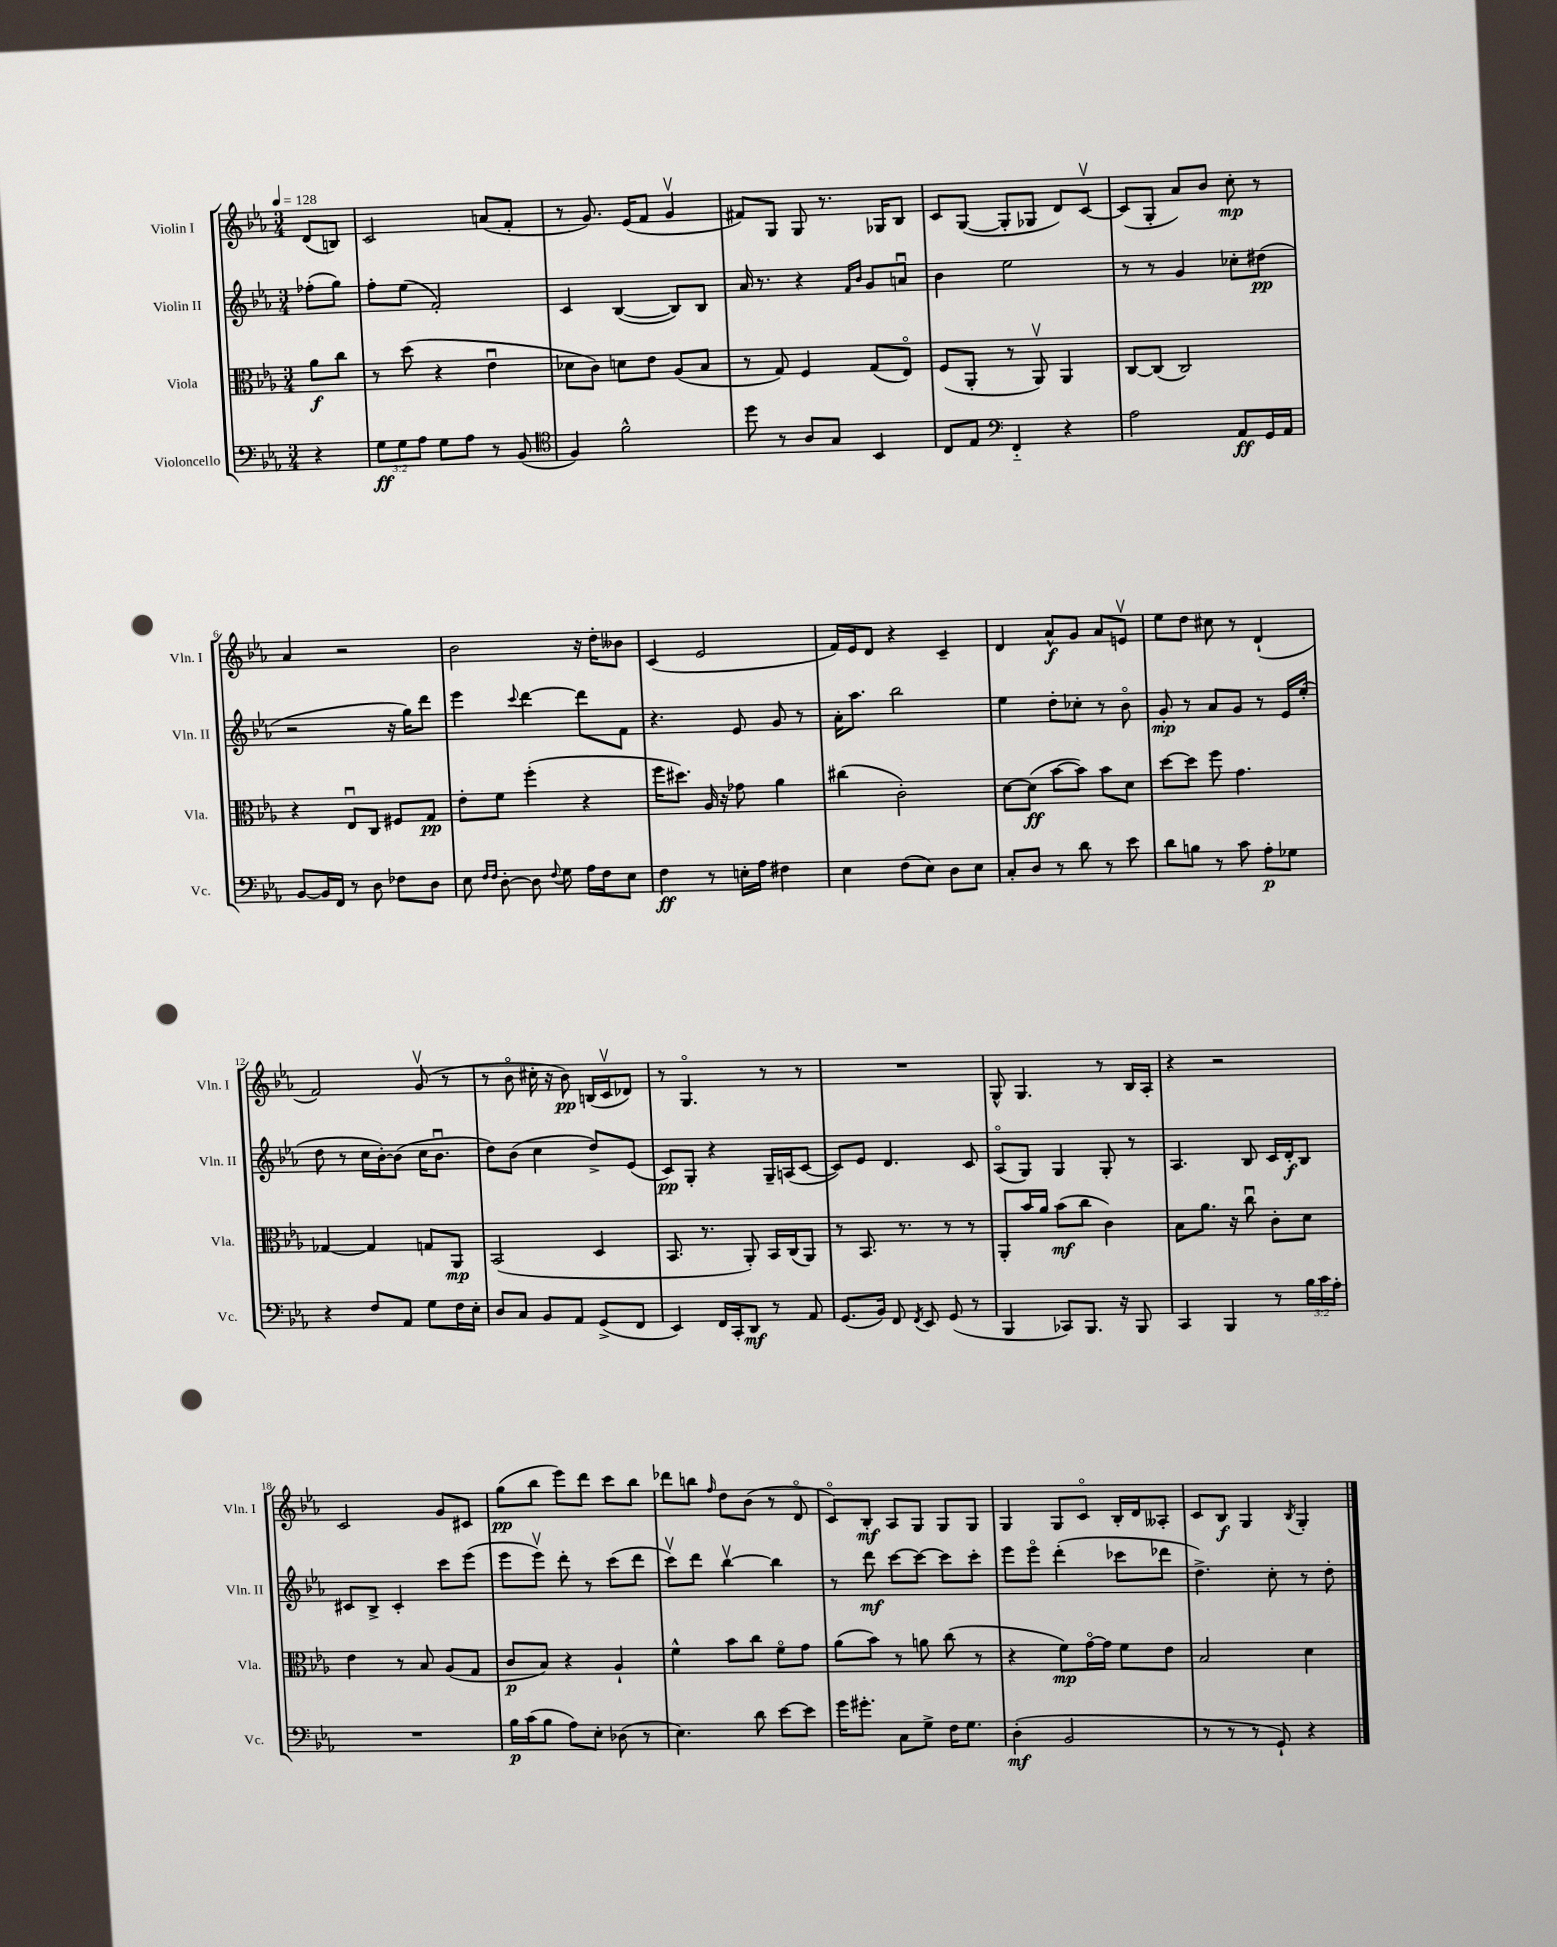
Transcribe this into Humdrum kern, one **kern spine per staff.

**kern	**dynam	**kern	**dynam	**kern	**dynam	**kern	**dynam
*part4	*part4	*part3	*part3	*part2	*part2	*part1	*part1
*staff4	*staff4	*staff3	*staff3	*staff2	*staff2	*staff1	*staff1
*I"Violoncello	*	*I"Viola	*	*I"Violin II	*	*I"Violin I	*
*I'Vc.	*	*I'Vla.	*	*I'Vln. II	*	*I'Vln. I	*
*clefF4	*	*clefC3	*	*clefG2	*	*clefG2	*
*k[b-e-a-]	*	*k[b-e-a-]	*	*k[b-e-a-]	*	*k[b-e-a-]	*
*M3/4	*	*M3/4	*	*M3/4	*	*M3/4	*
*MM128	*	*MM128	*	*MM128	*	*MM128	*
=	=	=	=	=	=	=	=
4r	.	8a-\L	f	(8ff-X'\L	.	(8d/L	.
.	.	8cc\J	.	8gg\J)	.	8Bn/J)	.
=1	=1	=1	=1	=1	=1	=1	=1
12G\L	ff	8r	.	8ff'\L	.	2c/	.
12G\	.	.	.	.	.	.	.
.	.	(8dd\	.	(8ee-\J	.	.	.
12A-\J	.	.	.	.	.	.	.
8G\L	.	4r	.	2f'/)	.	.	.
8A-\J	.	.	.	.	.	.	.
8r	.	4e-u\	.	.	.	(8an/L	.
(8BB-/	.	.	.	.	.	8f'/J	.
=2	=2	=2	=2	=2	=2	=2	=2
*clefC4	*	*	*	*	*	*	*
4F/)	.	8d-X\L	.	4c/	.	8r	.
.	.	8c\J)	.	.	.	8.g/)	.
2f^^\	.	8dn\L	.	([4B-/	.	.	.
.	.	.	.	.	.	(16e-/KL	.
.	.	8e-\J	.	.	.	8f/J	.
.	.	(8A-/L	.	8B-/L])	.	4gv/	.
.	.	8B-/J	.	8B-/J	.	.	.
=3	=3	=3	=3	=3	=3	=3	=3
8dd\	.	8r	.	16a-/	.	8f#X/L)	.
.	.	.	.	8.r	.	.	.
8r	.	8G/)	.	.	.	8G/J	.
8A-/L	.	4F/	.	4r	.	8G/	.
8G/J	.	.	.	.	.	8.r	.
.	.	.	.	16qqf/LL	.	.	.
.	.	.	.	16qqb-/JJ	.	.	.
4BB-/	.	(8G/L	.	8g/L	.	.	.
.	.	.	.	.	.	16G-X/KL	.
.	.	8E-/J)	.	8anu/J	.	8B-/J	.
=4	=4	=4	=4	=4	=4	=4	=4
8C/L	.	(8F/L	.	4b-\	.	8c/L	.
8E-/J	.	8AA-'/J	.	.	.	([8G/J	.
*clefF4	*	*	*	*	*	*	*
4FF/	.	8r	.	2ee-\	.	8G'/L]	.
.	.	8AA-v/)	.	.	.	8G-X/J	.
4r	.	4AA-/	.	.	.	8d/L)	.
.	.	.	.	.	.	[8cv/J	.
=5	=5	=5	=5	=5	=5	=5	=5
2A-\	.	[8C/L	.	8r	.	(8c/L]	.
.	.	(8C/J]	.	8r	.	8G'/J	.
.	.	2C/)	.	4g/	.	8a-/L)	.
.	.	.	.	.	.	8b-/J	.
8AA-/L	ff	.	.	8cc-X'\L	.	8cc'\	mp
16GG/L	.	.	.	(8dd#X\J	pp	8r	.
16AA-/JJ	.	.	.	.	.	.	.
!!LO:LB:g=z
=6	=6	=6	=6	=6	=6	=6	=6
[8BB-/L	.	4r	.	2r	.	4a-/	.
16BB-/L]	.	.	.	.	.	.	.
16FF/JJ	.	.	.	.	.	.	.
8r	.	8E-u/L	.	.	.	2r	.
8D\	.	8C/J	.	.	.	.	.
8F-X\L	.	8F#X/L	.	16r	.	.	.
.	.	.	.	16gg\KL)	.	.	.
8D\J	.	8G/J	pp	8ddd\J	.	.	.
=7	=7	=7	=7	=7	=7	=7	=7
8E-\	.	8e-'\L	.	4eee-\	.	2b-\	.
16qqF/LL	.	.	.	.	.	.	.
16qqF/JJ	.	.	.	.	.	.	.
[8D'\	.	8f\J	.	.	.	.	.
.	.	.	.	8qqccc/	.	.	.
8D\]	.	(4ff'\	.	[4ddd\	.	.	.
8qqF/	.	.	.	.	.	.	.
8G\	.	.	.	.	.	.	.
16A-\LL	.	4r	.	8ddd\L]	.	16r	.
16F\J	.	.	.	.	.	16dd'\KL	.
8E-\J	.	.	.	8f\J	.	8b--X\J	.
=8	=8	=8	=8	=8	=8	=8	=8
4F\	ff	16ff\KL	.	4.r	.	(4c/	.
.	.	8.dd#X\J)	.	.	.	.	.
8r	.	16A-/	.	.	.	2e-/	.
.	.	16r	.	.	.	.	.
16En'\LL	.	8g-X\	.	8e-/	.	.	.
16A-\JJ	.	.	.	.	.	.	.
4F#X\	.	4a-\	.	8g/	.	.	.
.	.	.	.	8r	.	.	.
=9	=9	=9	=9	=9	=9	=9	=9
4E-\	.	(4cc#X\	.	16a-'\KL	.	16f/LL)	.
.	.	.	.	8.aa-\J	.	16e-/J	.
.	.	.	.	.	.	8d/J	.
(8F\L	.	2c'\)	.	2bb-\	.	4r	.
8E-\J)	.	.	.	.	.	.	.
8D\L	.	.	.	.	.	4c~/	.
8E-\J	.	.	.	.	.	.	.
=10	=10	=10	=10	=10	=10	=10	=10
8C'/L	.	[8d\L	.	4ee-\	.	4d/	.
8D/J	.	(8d\J]	ff	.	.	.	.
8r	.	[8b-\L	.	8dd'\L	.	8a-^^/L	f
8d\	.	8b-\J])	.	8cc-X'\J	.	8g/J	.
8r	.	8b-\L	.	8r	.	8a-/L	.
8e-\	.	8d\J	.	8b-\	.	8env/J	.
=11	=11	=11	=11	=11	=11	=11	=11
8d\L	.	[8dd\L	.	8g'/	mp	8ee-\L	.
8Bn\J	.	8dd\J]	.	8r	.	8dd\J	.
8r	.	8ff\	.	8a-/L	.	8cc#X\	.
8c\	.	4.g\	.	8g/J	.	8r	.
8A-'\L	p	.	.	8r	.	(4d`/	.
8G-X\J	.	.	.	16e-/LL	.	.	.
.	.	.	.	(16ee-'/JJ	.	.	.
!!LO:LB:g=z
=12	=12	=12	=12	=12	=12	=12	=12
4r	.	[4G-X/	.	8dd\	.	2f/)	.
.	.	.	.	8r	.	.	.
8F/L	.	4G-/]	.	16cc\LL	.	.	.
.	.	.	.	[16b-'\J)	.	.	.
8AA-/J	.	.	.	(8b-\J]	.	.	.
8G\L	.	8Gn/L	.	16cc\KL	.	(8gv/	.
.	.	.	.	8.b-u\J	.	.	.
16F\L	.	8AA-/J	mp	.	.	8r	.
16E-'\JJ	.	.	.	.	.	.	.
=13	=13	=13	=13	=13	=13	=13	=13
8D/L	.	(2BB-/	.	8dd\L)	.	8r	.
8C/J	.	.	.	(8b-\J	.	8b-\	.
8BB-/L	.	.	.	4cc\	.	16cc#X'\	.
.	.	.	.	.	.	16r	.
8AA-/J	.	.	.	.	.	8b-\)	pp
(8GG^/L	.	4D/	.	8dd^/L)	.	(16Bn/LL	.
.	.	.	.	.	.	16cv/J	.
8FF/J	.	.	.	(8e-/J	.	8d-X/J)	.
=14	=14	=14	=14	=14	=14	=14	=14
4EE-/)	.	8.BB-/	.	8c/L)	pp	8r	.
.	.	.	.	8G'/J	.	4.G/	.
.	.	8.r	.	.	.	.	.
16FF/LL	.	.	.	4r	.	.	.
16CC'/J	.	.	.	.	.	.	.
8DD/J	mf	8AA-'/)	.	.	.	.	.
8r	.	16BB-/LL	.	16G~/LL	.	8r	.
.	.	(16C/J	.	(16An/J	.	.	.
8AA-/	.	8AA-/J)	.	[8c/J	.	8r	.
=15	=15	=15	=15	=15	=15	=15	=15
(8.GG/L	.	8r	.	8c/L])	.	2.r	.
.	.	8.BB-/	.	8e-/J	.	.	.
16BB-/Jk)	.	.	.	.	.	.	.
8FF/	.	.	.	4.d/	.	.	.
.	.	8.r	.	.	.	.	.
8qFF/	.	.	.	.	.	.	.
8EE-/	.	.	.	.	.	.	.
(8GG/	.	8r	.	.	.	.	.
8r	.	8r	.	8c/	.	.	.
=16	=16	=16	=16	=16	=16	=16	=16
4BBB-/	.	8AA-'/L	.	(8A-/L	.	8G^^/	.
.	.	16b-/L	.	8G/J)	.	4.G/	.
.	.	16a-/JJ	.	.	.	.	.
8CC-X/L)	.	(8b-\L	mf	4G/	.	.	.
8.BBB-/J	.	8cc\J	.	.	.	.	.
.	.	4c\)	.	8G'/	.	8r	.
16r	.	.	.	.	.	.	.
8BBB-/	.	.	.	8r	.	16B-/LL	.
.	.	.	.	.	.	16A-'/JJ	.
=17	=17	=17	=17	=17	=17	=17	=17
4CC/	.	8B-\L	.	4.A-/	.	4r	.
.	.	8.a-\J	.	.	.	.	.
4BBB-/	.	.	.	.	.	2r	.
.	.	16r	.	.	.	.	.
.	.	8ccu\	.	8B-/	.	.	.
8r	.	8c'\L	.	16c/LL	.	.	.
.	.	.	.	16d'/J	f	.	.
24B-\LL	.	8d\J	.	8B-/J	.	.	.
24c\	.	.	.	.	.	.	.
24A-'\JJ	.	.	.	.	.	.	.
!!LO:LB:g=z
=18	=18	=18	=18	=18	=18	=18	=18
2.r	.	4e-\	.	8c#X/L	.	2c/	.
.	.	.	.	8B-^/J	.	.	.
.	.	8r	.	4c#'/	.	.	.
.	.	8B-/	.	.	.	.	.
.	.	(8A-/L	.	8ccc\L	.	8g/L	.
.	.	8G/J	.	(8eee-\J	.	8c#X/J	.
=19	=19	=19	=19	=19	=19	=19	=19
16B-\LL	p	8c/L	p	8eee-\L	.	(8gg\L	pp
(16c\J	.	.	.	.	.	.	.
8B-\J	.	8B-/J)	.	8eee-v\J)	.	8bb-\J	.
8A-\L)	.	4r	.	8ddd'\	.	8eee-\L)	.
8E-'\J	.	.	.	8r	.	8ddd\J	.
(8D-X\	.	4A-`/	.	(8ccc\L	.	8ccc\L	.
8r	.	.	.	8ddd\J	.	8bb-\J	.
=20	=20	=20	=20	=20	=20	=20	=20
4.E-\)	.	4f^^\	.	8cccv\L)	.	8ddd-X\L	.
.	.	.	.	8ddd\J	.	8bbn\J	.
.	.	.	.	.	.	16qqff/	.
.	.	8b-\L	.	[4bb-v\	.	8dd\L	.
8d\	.	8cc\J	.	.	.	(8b-\J	.
[8e-\L	.	8f\L	.	4bb-\]	.	8r	.
8e-\J]	.	8g\J	.	.	.	8d/	.
=21	=21	=21	=21	=21	=21	=21	=21
16g\KL	.	(8a-\L	.	8r	.	8c/L)	.
8.g#X'\J	.	.	.	.	.	.	.
.	.	8b-\J)	.	8ddd\	mf	8B-'/J	mf
8C\L	.	8r	.	[8ccc\L	.	8A-/L	.
8G^\J	.	8an\	.	8ccc\J_	.	8G/J	.
16F\KL	.	(8cc\	.	8ccc\L]	.	8G/L	.
8.G\J	.	.	.	.	.	.	.
.	.	8r	.	8ccc'\J	.	8G/J	.
=22	=22	=22	=22	=22	=22	=22	=22
(4D'\	mf	4r	.	8eee-\L	.	4G/	.
.	.	.	.	8eee-\J	.	.	.
2BB-/	.	8f\L)	mp	(4ddd'\	.	8G/L	.
.	.	[16g\L	.	.	.	8c/J	.
.	.	16g\JJ]	.	.	.	.	.
.	.	8f\L	.	8ccc-X\L	.	16B-'/LL	.
.	.	.	.	.	.	16d/J	.
.	.	8e-\J	.	8ddd-X\J	.	8A--X'/J	.
=23	=23	=23	=23	=23	=23	=23	=23
8r	.	2B-/	.	4.dd^\)	.	8c/L	.
8r	.	.	.	.	.	8B-/J	f
8r	.	.	.	.	.	4G/	.
8GG`/)	.	.	.	8cc'\	.	.	.
.	.	.	.	.	.	8qB-/	.
4r	.	4d\	.	8r	.	4G'/	.
.	.	.	.	8dd'\	.	.	.
==	==	==	==	==	==	==	==
*-	*-	*-	*-	*-	*-	*-	*-
